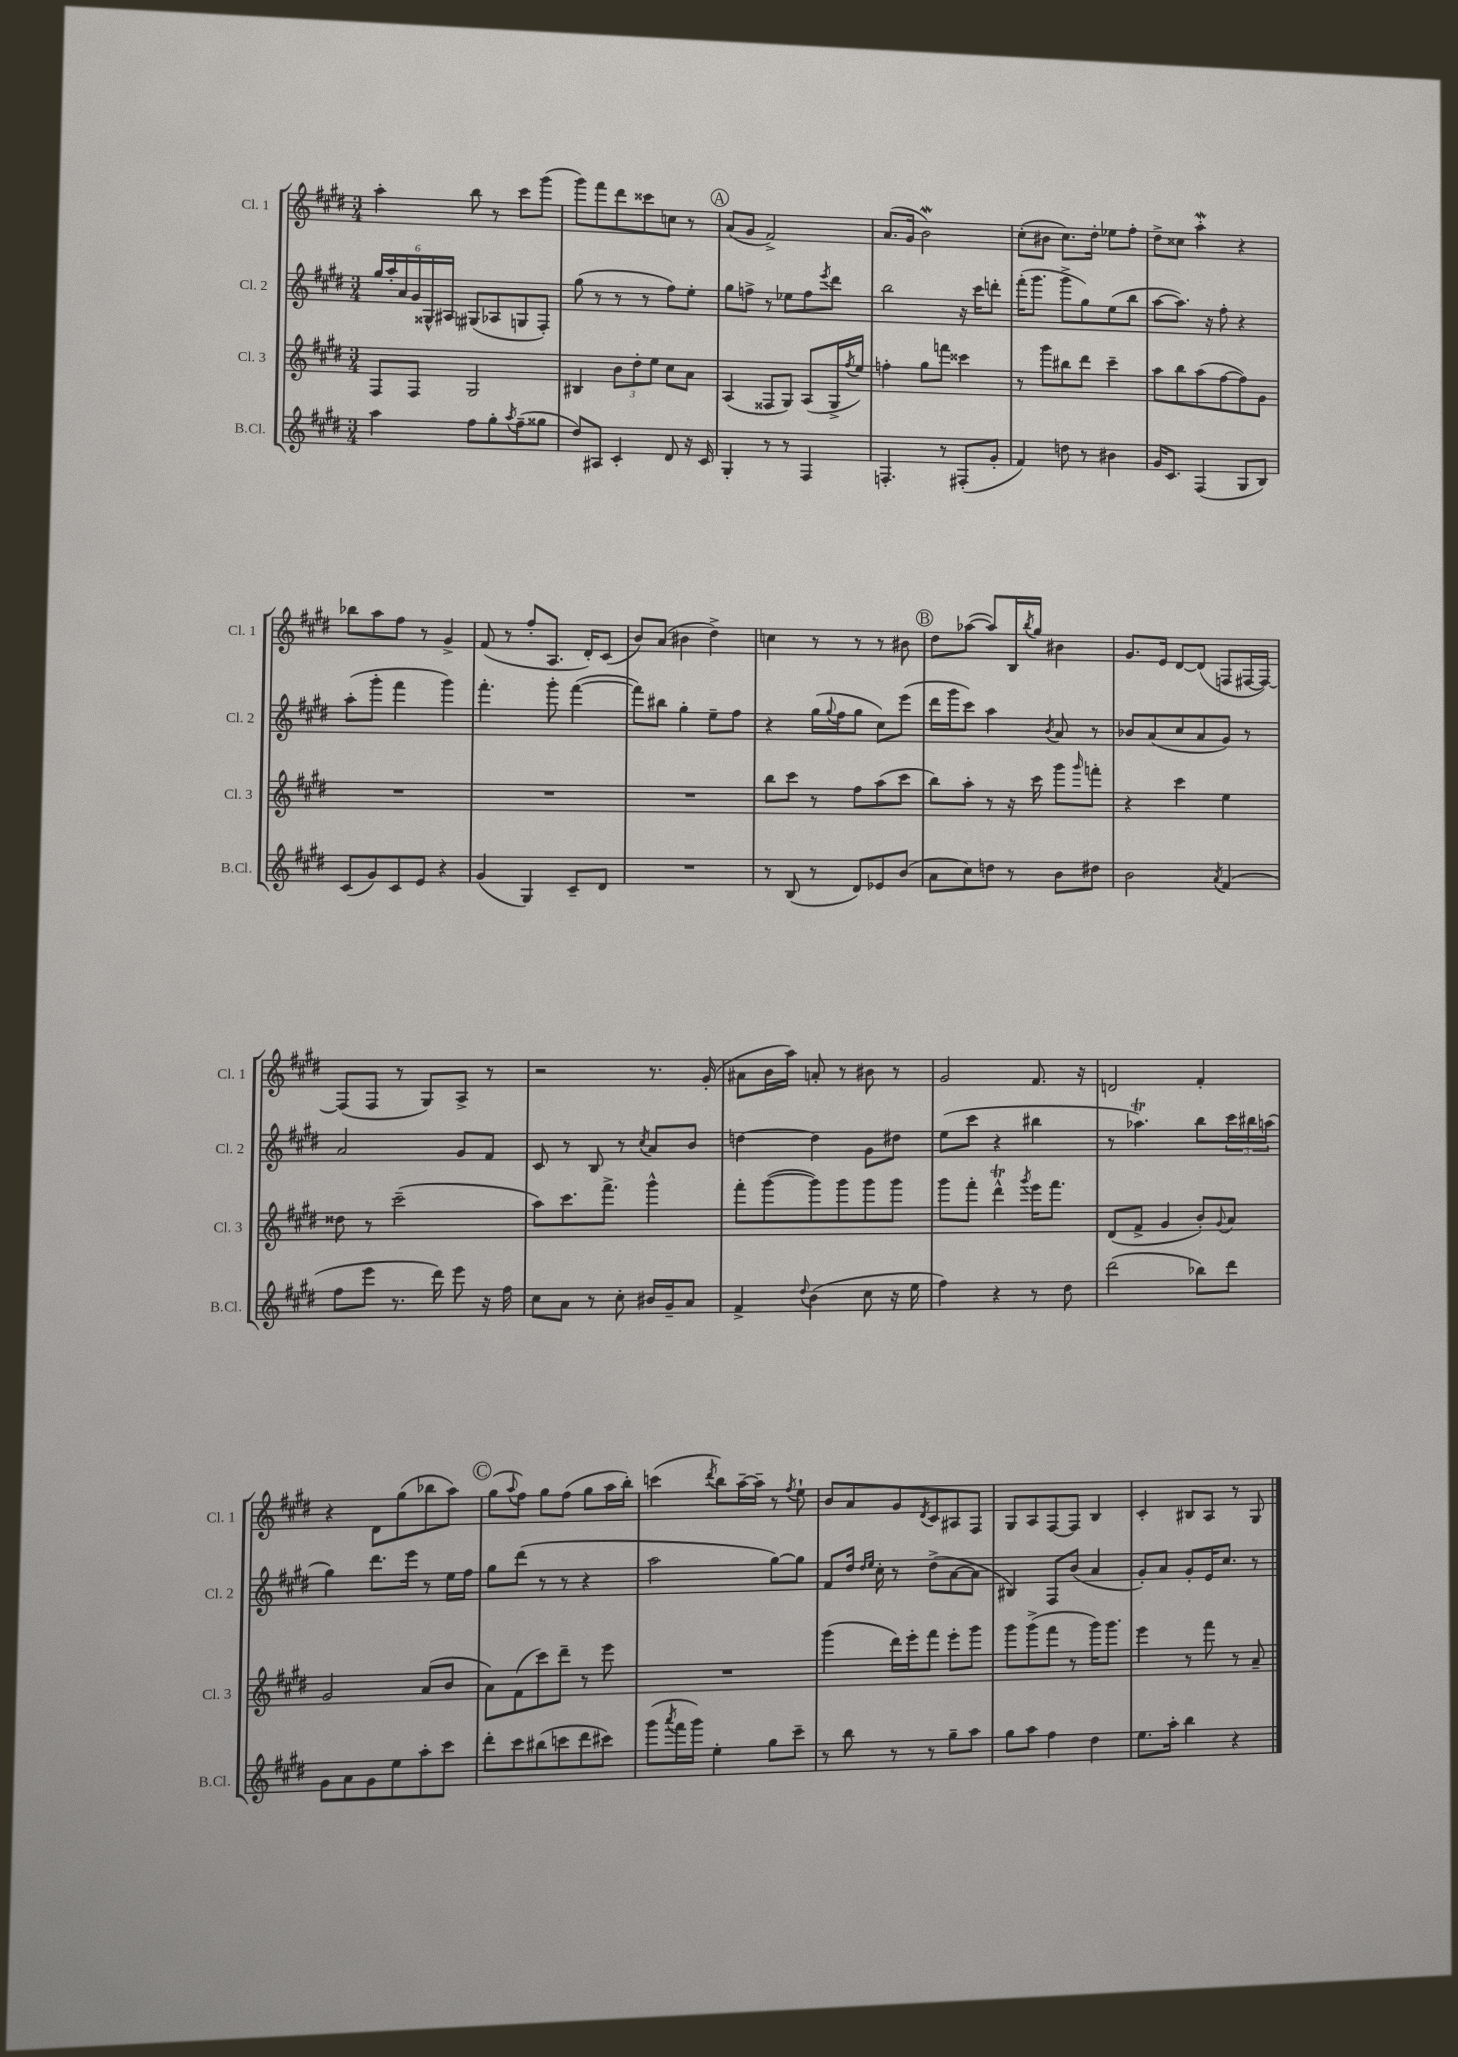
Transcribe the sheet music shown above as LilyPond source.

<<
\new StaffGroup <<
\new Staff = "s0" \with { instrumentName = "Cl. 1" shortInstrumentName = "Cl. 1" } {
    \clef treble \key e \major \numericTimeSignature \time 3/4
    a''4-. b''8 r8 cis'''8 gis'''8( |
    gis'''8) fis'''8 dis'''8 cisis'''8 c''8 r8 |
    \mark \markup { \circle "A" } a'8( gis'8 fis'2->) |
    a'8.( gis'16 b'2\mordent) |
    cis''8-.( bis'8 cis''8.) dis''16-. ees''8 fis''8-. |
    dis''8-> cisis''8 a''4-.\mordent r4 |
    bes''8 a''8 fis''8 r8 gis'4-> |
    fis'8( r8 fis''8-. a8. dis'16-.) cis'8( |
    b'8) a'8( bis'4 dis''4->) |
    c''4 r8 r8 r8 bis'8 |
    \mark \markup { \circle "B" } dis''8 aes''8~( aes''8) b16 \acciaccatura { b''8 } gis''16 bis'4 |
    gis'8. e'16 dis'8~ dis'8( f8 fis16~ fis16~) |
    fis8( fis8 r8 gis8) a8-> r8 |
    r2 r8. gis'16-.( |
    ais'8 b'16 a''16) a'8-. r8 bis'8 r8 |
    gis'2 fis'8. r16 |
    d'2 fis'4-. |
    r4 dis'8 gis''8( bes''8 a''8) |
    \mark \markup { \circle "C" } gis''8( \appoggiatura { a''8 } fis''8) gis''8 fis''8( gis''8 a''16 b''16-.) |
    c'''4( \acciaccatura { dis'''8 } b''8) a''16~-- a''16-- r8 \acciaccatura { fis''8 } e''8-! |
    b'8 a'8 gis'8 \acciaccatura { dis'8 } cis'8 ais8 fis8 |
    gis8 a8 fis8~ fis8 b4 |
    cis'4-. bis8 a8 r8 gis8 \bar "|." |
}
\new Staff = "s1" \with { instrumentName = "Cl. 2" shortInstrumentName = "Cl. 2" } {
    \clef treble \key e \major \numericTimeSignature \time 3/4
    \tuplet 6/4 { gis''16 a''16-. a'16 gis'16 gisis16-^ ais16 } gis8( aes8 g8 fis8-.) |
    gis''8( r8 r8 r8 fis''8) e''8-. |
    \mark \markup { \circle "A" } gis''8 f''8-> r8 ees''8 f''8 \acciaccatura { e'''8 } dis'''8 |
    b''2 r16 cis'''16 d'''8-. |
    fis'''16-.( gis'''8. gis'''8-> gis''8) e''8( b''8 |
    a''8~ a''8.) r16 fis''8-. r4 |
    a''8-.( gis'''8-. fis'''4 gis'''4) |
    fis'''4.-. gis'''8-. fis'''4~( |
    fis'''8) bis''8 gis''4-. e''8-- fis''8 |
    r4 gis''16( \appoggiatura { gis''8 } fis''16 gis''8 cis''8) e'''8( |
    \mark \markup { \circle "B" } dis'''16 gis'''16 cis'''8) a''4 \acciaccatura { b'8 } a'8 r8 |
    bes'8 a'8( cis''8 a'8 gis'8) r8 |
    a'2 gis'8 fis'8 |
    cis'8 r8 b8 r8 \acciaccatura { cis''8 } a'8 b'8 |
    d''4~ d''4 gis'8 dis''8 |
    e''8( cis'''8 r4 bis''4 |
    r8 aes''4.\trill) b''8 \tuplet 3/2 { cis'''16 bis''16 a''16( } |
    gis''4) dis'''8. e'''16 r8 e''16 fis''16 |
    \mark \markup { \circle "C" } gis''8 dis'''8( r8 r8 r4 |
    a''2 gis''8~) gis''8 |
    fis'8 dis''16 \grace { dis''16 e''16 } cis''16-. r8 dis''8->( a'8~ a'8 |
    bis4) fis8 b'8( a'4 |
    gis'8-.) a'8 gis'8-. e'16 cis''8. r8 \bar "|." |
}
\new Staff = "s2" \with { instrumentName = "Cl. 3" shortInstrumentName = "Cl. 3" } {
    \clef treble \key e \major \numericTimeSignature \time 3/4
    fis8 fis8 gis2 |
    bis4 \tuplet 3/2 { b'8 dis''8-. e''8 } cis''8 a'8 |
    \mark \markup { \circle "A" } a4( fisis8 gis8) a8( gis16-> \acciaccatura { fis''8 } e''16) |
    f''4-. gis''8 f'''8 cisis'''4 |
    r8 gis'''8 bis''8 dis'''8 cis'''4-- |
    a''8 b''8 a''8( fis''8~ fis''8) gis'8 |
    R2. |
    R2. |
    R2. |
    b''8 cis'''8 r8 fis''8 a''8( cis'''8 |
    \mark \markup { \circle "B" } b''8) a''8-. r8 r16 cis'''16 gis'''8 \grace { gis'''16 } f'''8-. |
    r4 cis'''4 e''4 |
    disis''8 r8 cis'''2--( |
    a''8) cis'''8. fis'''8.-> gis'''4-^ |
    fis'''8-. gis'''8~( gis'''8) gis'''8 gis'''8 gis'''8 |
    gis'''8 fis'''8-. dis'''4-^\trill \acciaccatura { gis'''8 } e'''16 fis'''8. |
    dis'8( fis'8-> gis'4 b'8-.) \appoggiatura { gis'8 } a'8 |
    gis'2 a'8( b'8 |
    \mark \markup { \circle "C" } a'8) fis'8( cis'''8) dis'''8-- r8 e'''8 |
    R2. |
    gis'''4( dis'''16) e'''16-. fis'''8 e'''8-. gis'''8 |
    gis'''8 gis'''8->( fis'''8 r8 gis'''16) gis'''8. |
    e'''4 r8 fis'''8 r8 a'8-- \bar "|." |
}
\new Staff = "s3" \with { instrumentName = "B.Cl." shortInstrumentName = "B.Cl." } {
    \clef treble \key e \major \numericTimeSignature \time 3/4
    a''4 fis''8 gis''8-. \acciaccatura { a''8 } fis''8--( gisis''8 |
    dis''8) ais8 cis'4-. dis'8 r16 cis'16 |
    \mark \markup { \circle "A" } gis4-. r8 r8 fis4 |
    f4.-. r8 fis8-.( gis'8-. |
    fis'4) d''8 r8 bis'4 |
    gis'16 cis'8. fis4( gis8 b8) |
    cis'8( gis'8) cis'8 e'8 r4 |
    gis'4( gis4) cis'8-- dis'8 |
    R2. |
    r8 b8( r8 dis'8) ees'8 b'8( |
    \mark \markup { \circle "B" } a'8 cis''8) d''8 r8 b'8 dis''8 |
    b'2 \acciaccatura { a'8 } fis'4( |
    fis''8 e'''8 r8. dis'''16) e'''8 r16 fis''16 |
    cis''8 a'8 r8 cis''8-. bis'16 gis'16-- a'8 |
    fis'4-> \appoggiatura { dis''8 } b'4( cis''8 r16 e''16 |
    fis''4) r4 r8 dis''8 |
    dis'''2( bes''8) dis'''8 |
    gis'8 a'8 gis'8 e''8 a''8-. cis'''8 |
    \mark \markup { \circle "C" } dis'''8-. cis'''8 bis''8( c'''8 dis'''8 cis'''8) |
    gis'''8( \acciaccatura { a'''8 } fis'''16 gis'''16) e''4-. gis''8 cis'''8-- |
    r8 b''8 r8 r8 gis''8-- a''8 |
    gis''8 a''8 fis''4 dis''4 |
    e''8. a''16-. b''4 r4 \bar "|." |
}
>>
>>
\layout { \context { \Score \remove "Bar_number_engraver" } }
